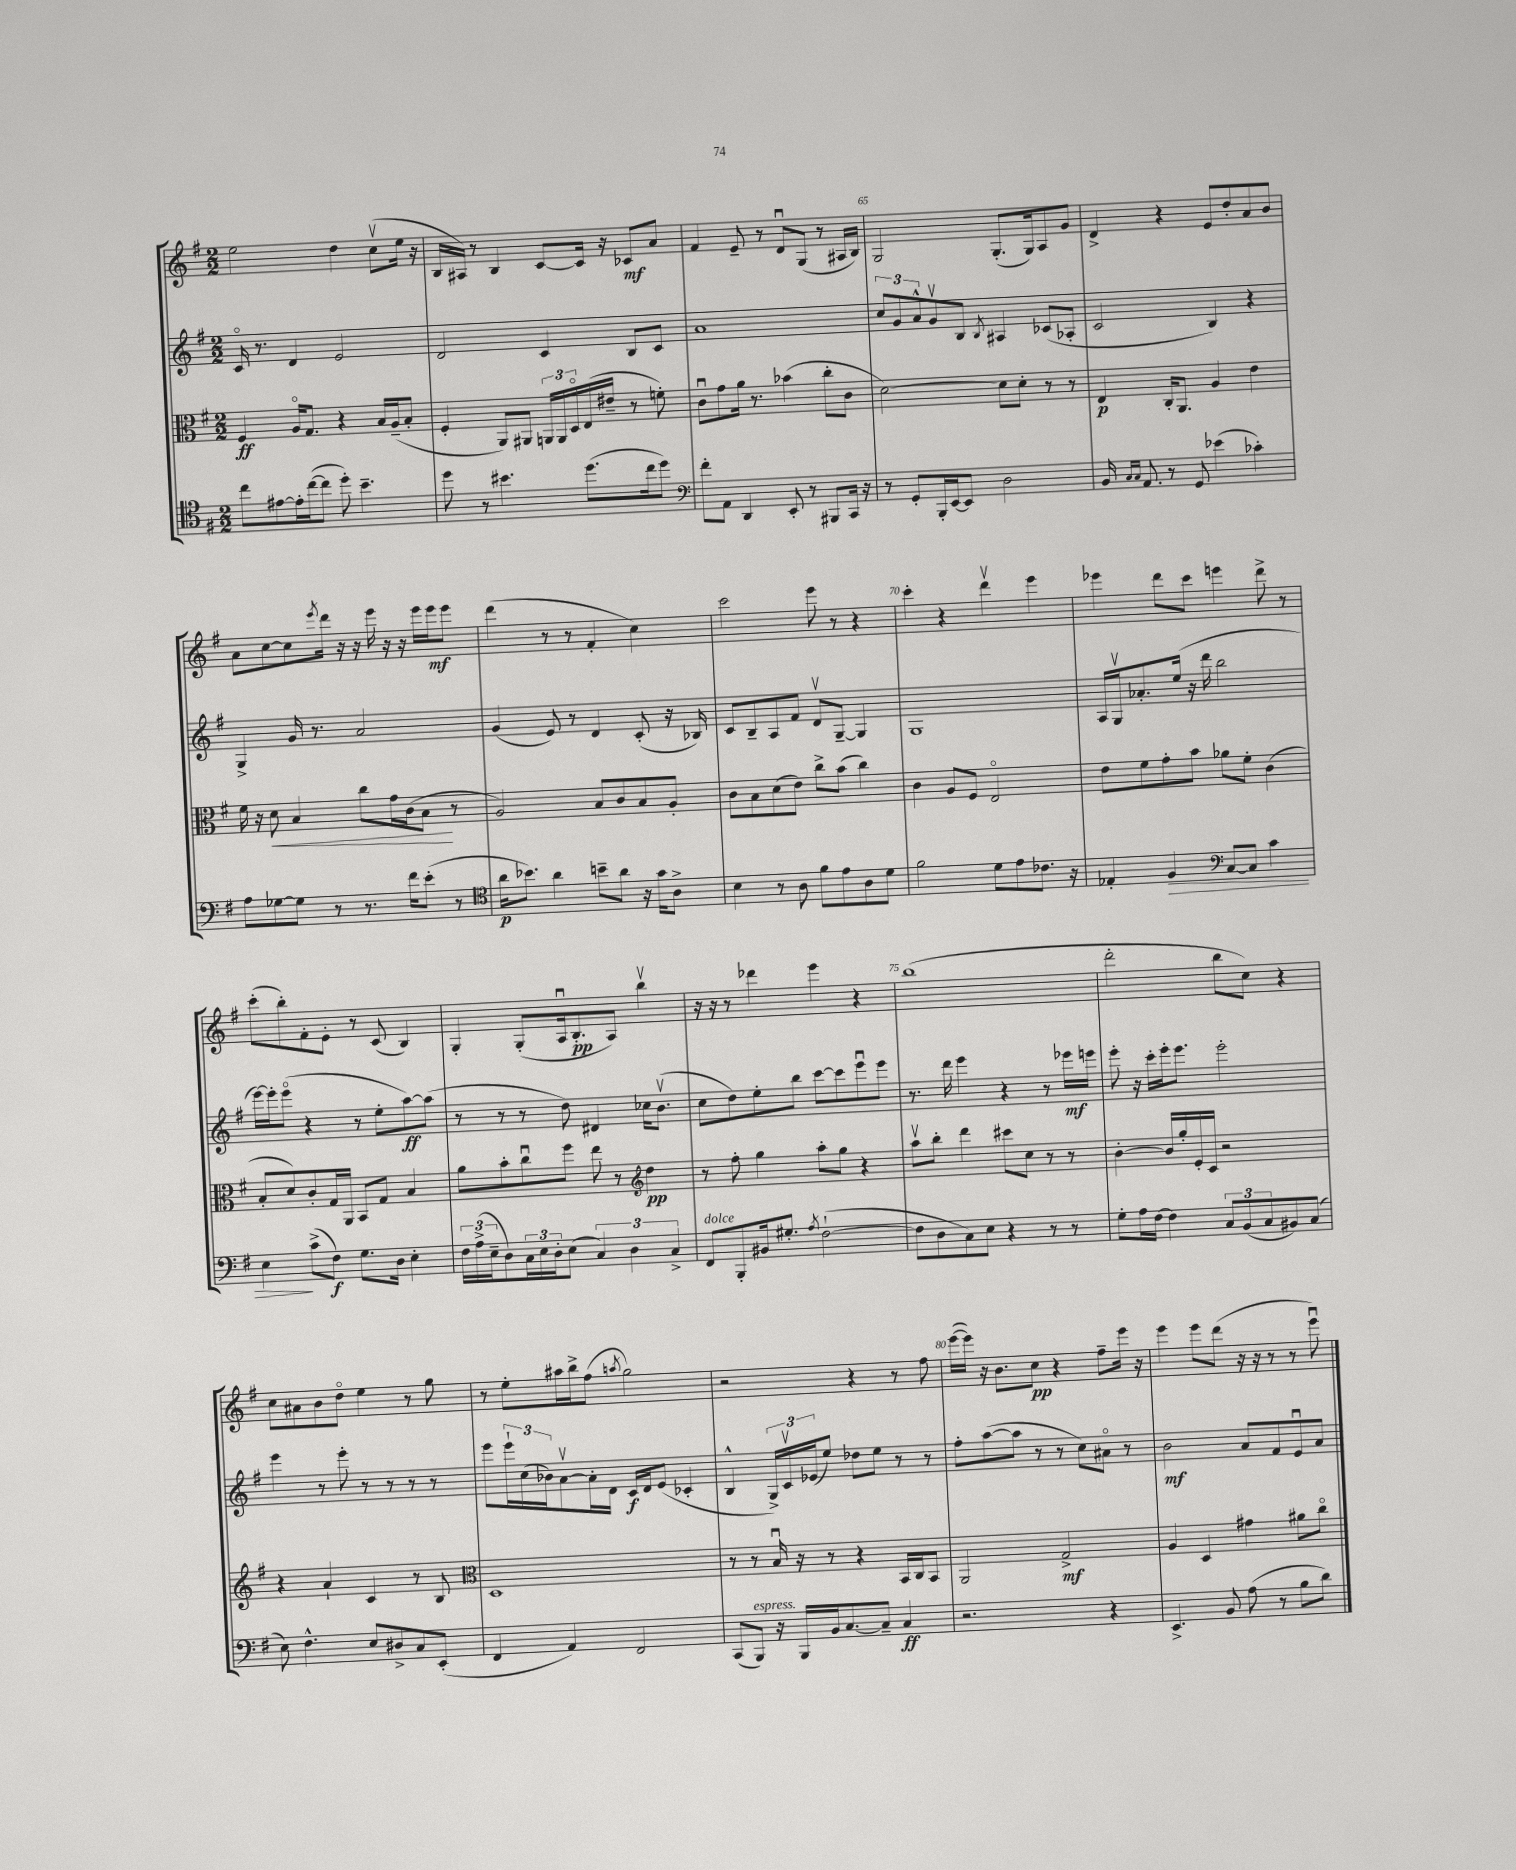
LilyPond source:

<<
\new StaffGroup <<
\new Staff = "s0" {
    \clef treble \key g \major \numericTimeSignature \time 2/2
    e''2 d''4 c''8\upbow( e''16 r16 |
    b16 ais16) r8 b4 c'8~ c'16 r16 ces'8\mf a'8 |
    fis'4 e'8-- r8 d'8\downbow g8( r8 ais16 b16) |
    g2 g8.-.( g16) a8 g'8 |
    d'4-> r4 e'8 d''8-. a'8 b'8 |
    a'8 c''8~ c''8 \acciaccatura { e'''8 } d'''16 r16 r16 e'''16 r16 r16 e'''16 e'''16\mf e'''8 |
    d'''4( r8 r8 fis'4-. c''4) |
    c'''2 e'''8 r8 r4 |
    c'''4-. r4 d'''4\upbow e'''4 |
    ees'''4 d'''8 c'''8 e'''4 d'''8-> r8 |
    c'''8-.( b''8-.) fis'8-. e'8-. r8 c'8( b4) |
    g4-. g8-.( a16\downbow b8.-.\pp a8) b''4\upbow |
    r16 r16 r8 des'''4 e'''4 r4 |
    b''1( |
    d'''2-. b''8 c''8) r4 |
    c''8 ais'8 b'8 d''8\flageolet e''4 r8 g''8 |
    r8 e''8-. ais''16 b''16-> fis''8( \acciaccatura { a''8 } g''2) |
    r2 r4 r8 fis''8 |
    e'''16~( e'''16) r16 b'8. c''8\pp r4 fis''8-- e'''16 r16 |
    e'''4 e'''8 d'''8( r16 r16 r8 r8 e'''8\downbow) \bar "|." |
}
\new Staff = "s1" {
    \clef treble \key g \major \numericTimeSignature \time 2/2
    c'16\flageolet r8. d'4 e'2 |
    d'2 c'4 b8 c'8 |
    a'1 |
    \tuplet 3/2 { c''8 g'8 a'8-^ } g'8\upbow b8 \acciaccatura { b8 } ais4 ces'8( aes8-. |
    c'2 b4) r4 |
    g4-> g'16 r8. a'2 |
    g'4( e'8) r8 d'4 c'8-.( r16 bes16) |
    c'8 b8-- a8 fis'8 d'8\upbow g8~-- g4 |
    g1 |
    a16 g16\upbow aes'8.-. e''16( r16 d'''16 b''2 |
    e'''16~) e'''16-. e'''8\flageolet( r4 r8 e''8-. a''8~\ff) a''8( |
    r8 r8 r8 d''8) dis'4 ces''16 b'8.\upbow( |
    c''8 d''8) e''8-. b''8 c'''8~ c'''8 e'''8\downbow e'''8 |
    r8. d'''16 e'''4 r4 r8 ees'''16\mf e'''16 |
    e'''8-. r16 c'''16-. e'''16-. e'''8. e'''2-. |
    e'''4 r8 e'''8-. r8 r8 r8 r8 |
    e'''8 \tuplet 3/2 { e'''16-! c''16( bes'16) } a'8~\upbow a'16-. d'16 c'16\f d'16 e'8( ces'4-. |
    b4-^ \tuplet 3/2 { g16->) c'16\upbow ees'16( } e''8) des''8 e''8 r8 r8 |
    fis''8-. a''8~( a''8 r8 r8 c''8) ais'8\flageolet r8 |
    b'2\mf a'8 fis'8 e'8\downbow a'8 \bar "|." |
}
\new Staff = "s2" {
    \clef alto \key g \major \numericTimeSignature \time 2/2
    fis4\ff a16\flageolet g8. r4 b16 a16--( b8-. |
    fis4-. a,8) ais,8 \tuplet 3/2 { a,16 a,16 d16\flageolet } e16( eis'16-- r8 f'8-.) |
    c'8\downbow g'8 a'16 r8. bes'4( c''8-. c'8 |
    d'2~) d'8 d'8-. r8 r8 |
    e4\p c16-. a,8. a4 e'4 |
    fis'16 r16 d'8\< b4 c''8 g'16 c'16( b8\! r8 |
    a2) b8 c'8 b8 a8-. |
    c'8 b8 d'8( e'8) c''8-> b'8( c''4) |
    c'4 a8 fis8 e2\flageolet |
    e'8 fis'8 g'8-. b'8 aes'8 fis'8-. c'4( |
    b8-. d'8) c'8-. g16 a,16 b,8 g8 b4 |
    a'8 b'8-. c''8\downbow fis''8 e''8 r8 \clef treble d''4\pp |
    r8 fis''8-. g''4 a''8-. g''8 r4 |
    a''8\upbow b''8-. d'''4 cis'''8 c''8 r8 r8 |
    b'4~-. b'16 g''16-. e'16-. c'16 r2 |
    r4 a'4-! c'4 r8 b8 |
    \clef alto d1 |
    r8 r8 b16\downbow r16 r8 r4 b,16 c16 b,8 |
    a,2 g2->\mf |
    a4 d4 gis'4 ais'8 c''8\flageolet \bar "|." |
}
\new Staff = "s3" {
    \clef tenor \key g \major \numericTimeSignature \time 2/2
    c''8 eis'8~ eis'16-. c''16~( c''8 d''8-.) b'4.-- |
    d''8 r8 bis'4. d''8.( c''16 d''8) |
    \clef bass fis'8-. a,8 d,4 e,8-. r8 bis,,8 c,16 r16 |
    r8 g,8-. b,,16-. e,16~ e,8 d2 |
    b,16 \grace { c16 c16 } a,8. r8 g,8 ees'4( ces'4-.) |
    a8 ges8~ ges8 r8 r8. fis'16 e'8-.( r8 |
    \clef tenor a'16\p bes'8.) a'4 b'8-- a'8 r16 g'16 a8-> |
    b4 r8 a8 fis'8 e'8 a8 d'8 |
    fis'2 d'8 e'8 ces'8. r16 |
    ees4-. fis4\> \clef bass c8~ c8 c'4 |
    e4\! c'8->( fis8\f) g8. d16 e4-. |
    \tuplet 3/2 { fis16 a16->( e16-- } d8) \tuplet 3/2 { c16 e16 d16-. } e8( \tuplet 3/2 { c4) d4 c4-> } |
    fis,8^\markup { \italic "dolce" } b,,8-. bis,16 gis8.-. \acciaccatura { a8 } fis2~-!( |
    fis8 d8 c8) e8 r4 r8 r8 |
    g8-. a16 fis16~ fis4 \tuplet 3/2 { c8 b,8( c8 } bis,8) c8( |
    e8) fis4.-^ e8 dis8-> c8 e,8-.( |
    fis,4 a,4) fis,2 |
    c,8( b,,8^\markup { \italic "espress." }) r16 b,,16 b,16 c8.~ c8-- c4\ff |
    r2. r4 |
    e,4.-> b,8 a8( r8 b8 d'8) \bar "|." |
}
>>
>>
\layout { \context { \Score currentBarNumber = #62 \override BarNumber.break-visibility = ##(#f #t #t) barNumberVisibility = #(every-nth-bar-number-visible 5) } }
